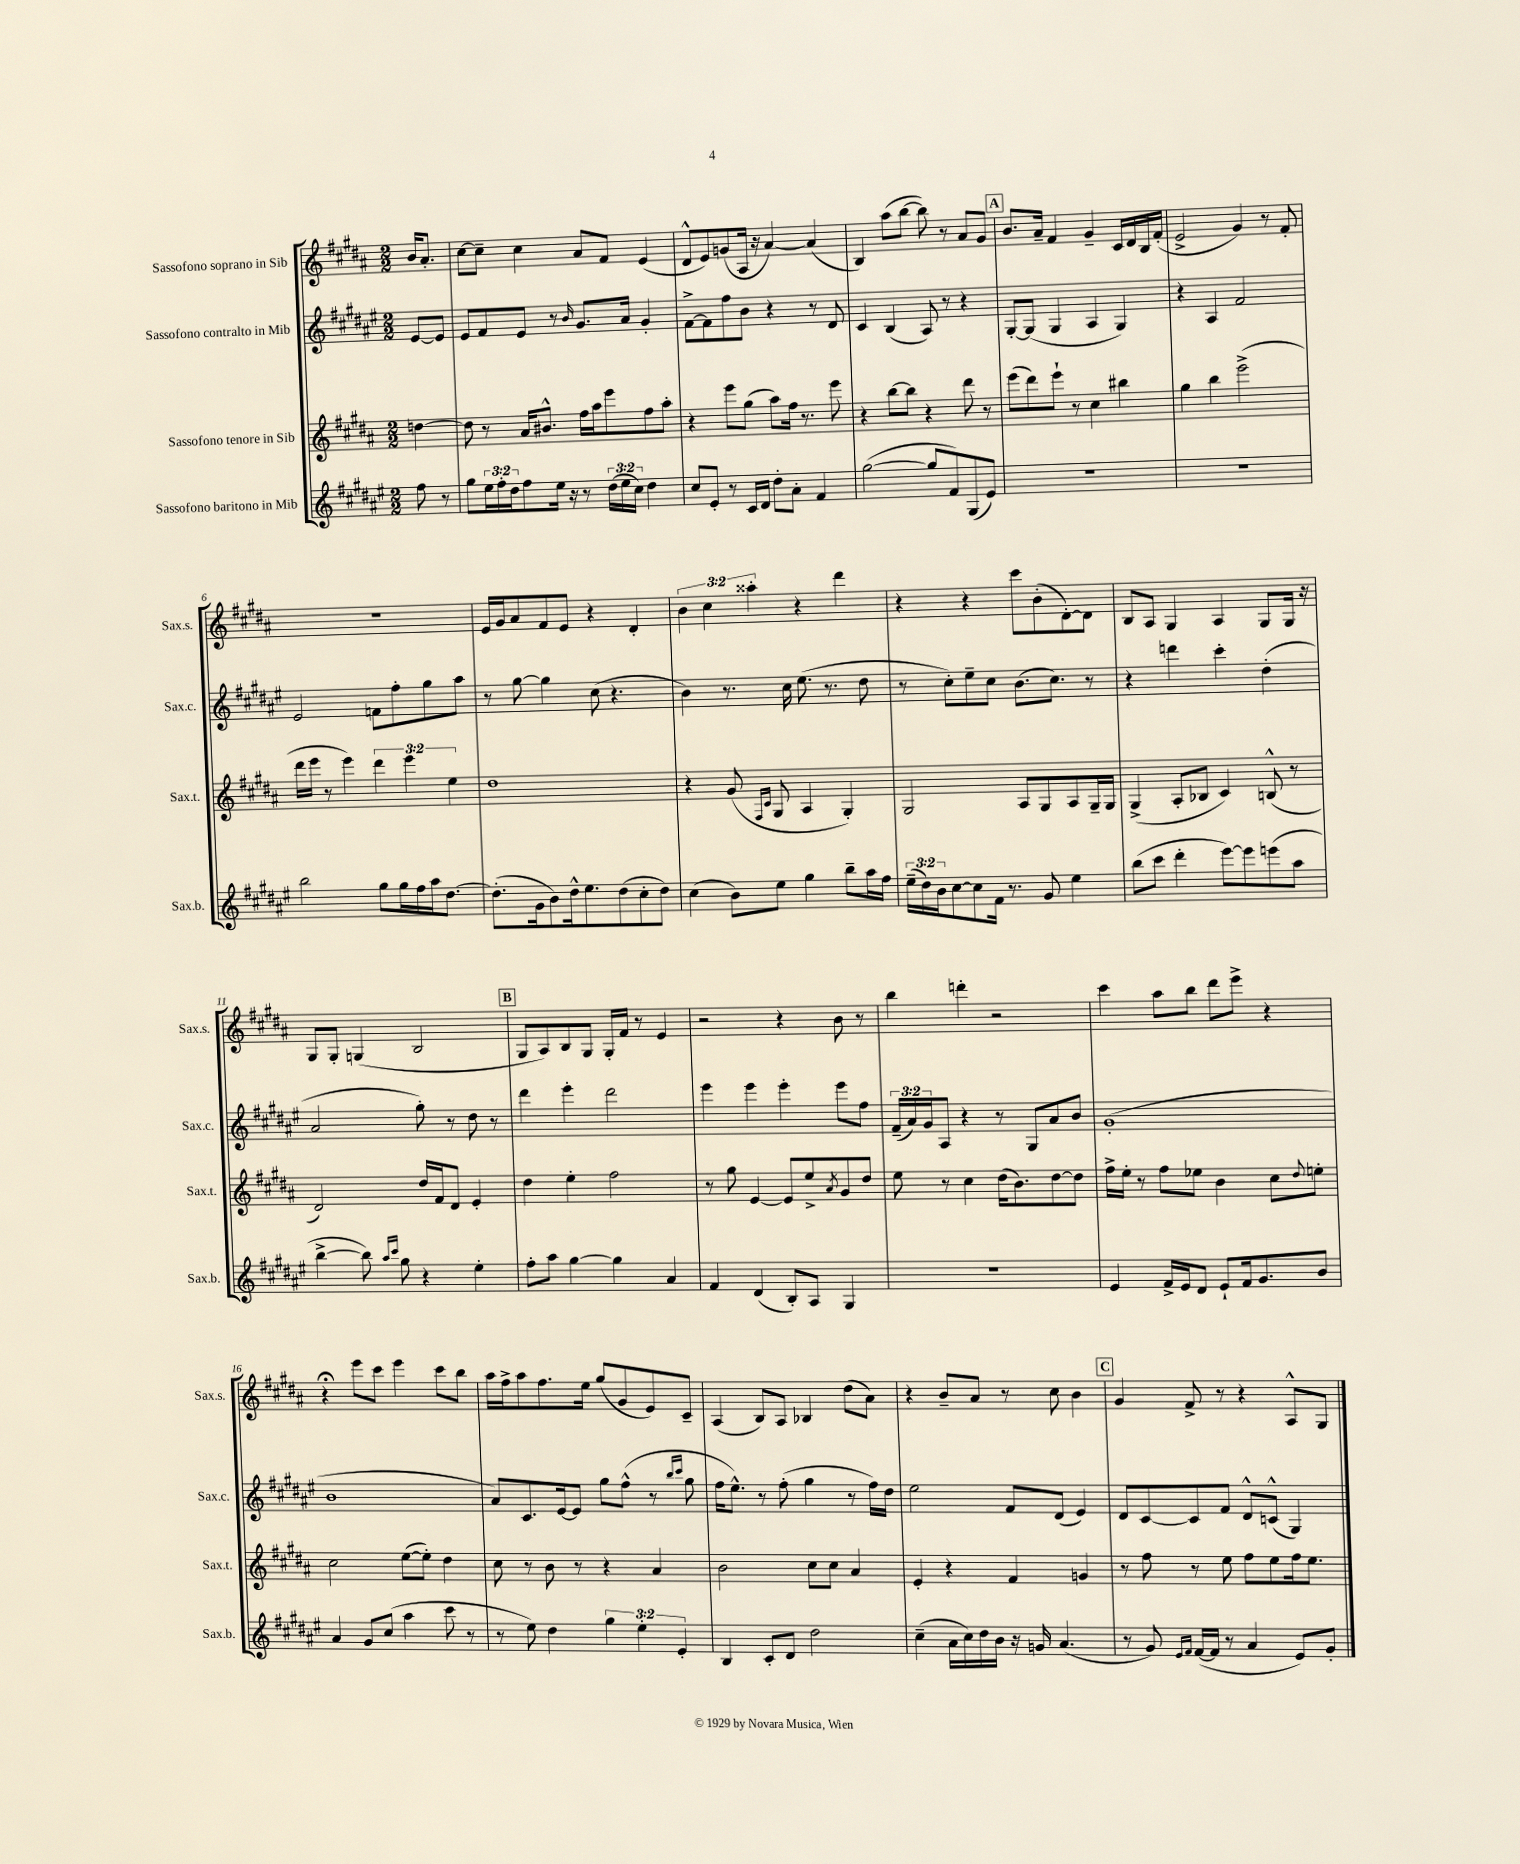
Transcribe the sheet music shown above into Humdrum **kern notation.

**kern	**kern	**kern	**kern
*part4	*part3	*part2	*part1
*staff4	*staff3	*staff2	*staff1
*I"Sassofono baritono in Mib	*I"Sassofono tenore in Sib	*I"Sassofono contralto in Mib	*I"Sassofono soprano in Sib
*I'Sax.b.	*I'Sax.t.	*I'Sax.c.	*I'Sax.s.
*clefG2	*clefG2	*clefG2	*clefG2
*k[f#c#g#d#a#e#]	*k[f#c#g#d#a#]	*k[f#c#g#d#a#e#]	*k[f#c#g#d#a#]
*M2/2	*M2/2	*M2/2	*M2/2
=	=	=	=
8ff#\	[4ddn\	[8e#/L	16b/KL
.	.	.	8.a#'/J
8r	.	8e#/J]	.
=1	=1	=1	=1
8gg#\L	8dd\]	8e#/L	[8cc#\L
24ee#\L	8r	8f#/	8cc#~\J]
24ff#'\	.	.	.
24dd#\J	.	.	.
8ff#\	16a#/KL	8e#/J	4cc#\
.	8.b#X^^/J	.	.
16ee#\Jk	.	8r	.
16r	.	.	.
.	.	16qqb/	.
8r	16ff#\LL	8.g#/L	8a#/L
.	16aa#\J	.	.
(24dd#\LL	8eee\	.	8f#/J
24ee#\	.	.	.
.	.	16a#/Jk	.
24cc#\JJ)	.	.	.
4dd#\	8ff#\	4g#'/	(4e/
.	8aa#'\J	.	.
=2	=2	=2	=2
8cc#/L	4r	[8f#^\L	8d#^^/L
8e#'/J	.	8f#\]	8e/)
8r	8eee\L	8ff#\	(8gn/
16c#/LL	(8gg#\J	8b\J	16A#/Jk
16d#/JJ	.	.	16r
8dd#'\L	8aa#\L)	4r	[4a#/)
8a#'\J	16ff#\Jk	.	.
.	8.r	.	.
4f#/	.	8r	(4a#/]
.	8eee\	8d#/	.
=3	=3	=3	=3
([2gg#\	4r	4c#/	4B/)
.	[8bb\L	(4B/	(8aa#\L
.	8bb\J]	.	[8bb\J
8gg#/L]	4r	8A#/)	8bb\])
8f#/)	.	8r	8r
(8G#/	8ddd#\	4r	8a#/L
8e#/J)	8r	.	8g#/J
!!LO:REH:place=s1:t=A
=4	=4	=4	=4
1r	(8eee\L	[8G#'/L	8.b/L
.	8ddd#\)	(8G#/J]	.
.	.	.	16a#~/Jk
.	8eee`\J	4G#/	4f#/
.	8r	.	.
.	4cc#\	4A#/	4g#~/
.	4bb#X\	4G#/)	16c#/LL
.	.	.	16d#/
.	.	.	16B/
.	.	.	(16f#'/JJ
=5	=5	=5	=5
1r	4gg#\	4r	2e^/
.	4bb\	4A#/	.
.	(2eee^\	2f#/	4g#/)
.	.	.	8r
.	.	.	8f#'/
!!LO:LB:g=z
=6	=6	=6	=6
2bb\	16ddd#\LL	2e#/	1r
.	16eee\JJ	.	.
.	8r	.	.
.	4eee\)	.	.
8gg#\L	6ddd#\	8fn\L	.
16gg#\L	.	8ff#'\	.
.	6eee\	.	.
16ff#\	.	.	.
16aa#\J	.	8gg#\	.
[8.dd#\J	.	.	.
.	6ee\	.	.
.	.	8aa#\J	.
=7	=7	=7	=7
(8.dd#'\L]	1dd#	8r	16e/LL
.	.	.	16g#/J
.	.	[8gg#\	8a#/
16g#\k	.	.	.
8b\)	.	4gg#\]	8f#/
16dd#^^\k	.	.	8e/J
8.ee#\	.	.	.
.	.	(8cc#\	4r
(8dd#\	.	4.r	.
8cc#'\	.	.	4d#'/
8dd#\J)	.	.	.
=8	=8	=8	=8
(4cc#\	4r	4b\)	6b\
.	.	.	6cc#\
8b\L)	(8g#/	8.r	.
.	.	.	6aa##X'\
.	16qqF#/LL	.	.
.	16qqc#/JJ	.	.
8ee#\J	8G#/	.	.
.	.	16cc#\	.
4gg#\	4A#/	(8.ee#\	4r
.	.	8.r	.
8bb~\L	4G#'/)	.	4ddd#\
16aa#\L	.	8dd#\	.
16ff#\JJ	.	.	.
=9	=9	=9	=9
(24ee#~\LL	2G#/	8r	4r
24dd#\)	.	.	.
24b\J	.	.	.
[8cc#\	.	8cc#'\L)	.
8cc#\]	.	8ee#~\	4r
16f#\Jk	.	8cc#\J	.
8.r	.	.	.
.	8A#/L	(8.b\L	8ccc#\L
8g#/	8G#/	.	(8b'\
.	.	8.cc#\J)	.
4ee#\	8A#/	.	[8d#'\)
.	16G#~/L	8r	8d#\J]
.	16G#/JJ	.	.
=10	=10	=10	=10
(8bb\L	(4G#^/	4r	8B/L
8ccc#\J	.	.	8A#/J
4ddd#'\	8A#'/L	4dddn\	4G#/
.	8B-X/J	.	.
[8eee#\L)	4c#/)	4ccc#'\	4A#/
8eee#\]	.	.	.
(8eeen\	(8Bn^^/	(4dd#'\	8G#/L
8aa#\J	8r	.	16G#/Jk
.	.	.	16r
!!LO:LB:g=z
=11	=11	=11	=11
[4bb^\	2d#/)	2a#/	8G#/L
.	.	.	8G#'/J
8bb\])	.	.	(4Gn/
16qqaa#/LL	.	.	.
16qqccc#/JJ	.	.	.
8gg#\	.	.	.
4r	16dd#/LL	8gg#'\)	2B/
.	16f#/J	.	.
.	8d#/J	8r	.
4ee#'\	4e'/	8dd#\	.
.	.	8r	.
!!LO:REH:place=s1:t=B
=12	=12	=12	=12
8ff#'\L	4dd#\	4ddd#\	8G#/L
8aa#\J	.	.	8A#/)
[4gg#\	4ee'\	4eee#'\	8B/
.	.	.	8G#/J
4gg#\]	2ff#\	2ddd#\	16G#'/LL
.	.	.	16f#/JJ
.	.	.	8r
4a#/	.	.	4e/
=13	=13	=13	=13
4f#/	8r	4eee#\	2r
.	8gg#\	.	.
(4d#/	[4e/	4eee#\	.
8B'/L)	8e/L]	4eee#'\	4r
8A#/J	8ee^/	.	.
.	8qa#/	.	.
4G#/	8g#/	8eee#\L	8b\
.	8dd#/J	8ff#\J	8r
=14	=14	=14	=14
1r	8ee\	(24f#~/LL	4bb\
.	.	24a#/)	.
.	.	24g#/J	.
.	8r	8A#/J	.
.	4cc#\	4r	4dddn'\
.	(16dd#\KL	8r	2r
.	8.b\)	.	.
.	.	8G#/L	.
.	[8dd#\	8a#/	.
.	8dd#\J]	8b/J	.
=15	=15	=15	=15
4e#/	16ff#^\LL	(1g#'	4ccc#\
.	16ee'\JJ	.	.
.	8r	.	.
16f#^/LL	8ff#\L	.	8aa#\L
16e#/J	.	.	.
8d#/J	8ee-X\J	.	8bb\J
8e#`/L	4b\	.	8ddd#\L
16f#/k	.	.	8eee^\J
8.g#/	.	.	.
.	8cc#\L	.	4r
.	8qqdd#/	.	.
8b/J	8een'\J	.	.
!!LO:LB:g=z
=16	=16	=16	=16
4a#/	2cc#\	1b	4r;<
8g#/L	.	.	8eee\L
(8cc#/J	.	.	8ccc#\J
4aa#\	([8ee\L	.	4eee\
.	8ee'\J])	.	.
8ccc#\	4dd#\	.	8ccc#\L
8r	.	.	8bb\J
=17	=17	=17	=17
8r	8cc#\	8a#/L)	16aa#\LL
.	.	.	16ff#^\J
8ee#\)	8r	8.c#/	8aa#\
4dd#\	8b\	.	8.ff#\
.	.	[16e#/k	.
.	8r	8e#/J]	.
.	.	.	16ee\Jk
6gg#\	4r	8gg#\L	(8gg#/L
.	.	(8ff#^^\J	8g#/
6ee#'\	.	.	.
.	4a#/	8r	8e/)
6e#'/	.	.	.
.	.	16qqbb/LL	.
.	.	16qqccc#/JJ	.
.	.	8gg#\	8c#~/J
=18	=18	=18	=18
4B/	2b\	16ff#\KL	(4A#/
.	.	8.ee#^^\J)	.
8c#'/L	.	8r	8B/L)
8d#/J	.	(8ff#'\	8A#/J
2dd#\	8cc#\L	4gg#\	4B-X/
.	8cc#\J	.	.
.	4a#/	8r	(8dd#\L
.	.	16ff#\LL)	8a#\J)
.	.	16dd#\JJ	.
=19	=19	=19	=19
(4cc#~\	4e'/	2ee#\	4r
16a#\LL	4r	.	8b~/L
16cc#\)	.	.	.
16dd#\	.	.	8a#/J
16b\JJ	.	.	.
16r	4f#/	8f#/L	8r
16gn/	.	.	.
(4.a#/	.	(8d#/J	8cc#\
.	4gn/	4e#/)	4b\
!!LO:REH:place=s1:t=C
=20	=20	=20	=20
8r	8r	8d#/L	4g#/
8g#/)	8ff#\	[8c#/	.
16qqe#/LL	.	.	.
16qqf#/JJ	.	.	.
([16f#/LL	8r	8c#/]	8f#^/
16f#/JJ]	.	.	.
8r	8ee\	8f#/J	8r
4a#/	8ff#\L	8d#^^/L	4r
.	8ee\	(8cn^^/J	.
8e#/L)	16ff#\k	4G#/)	8A#^^/L
.	8.ee\J	.	.
8g#'/J	.	.	8G#/J
==	==	==	==
*-	*-	*-	*-
